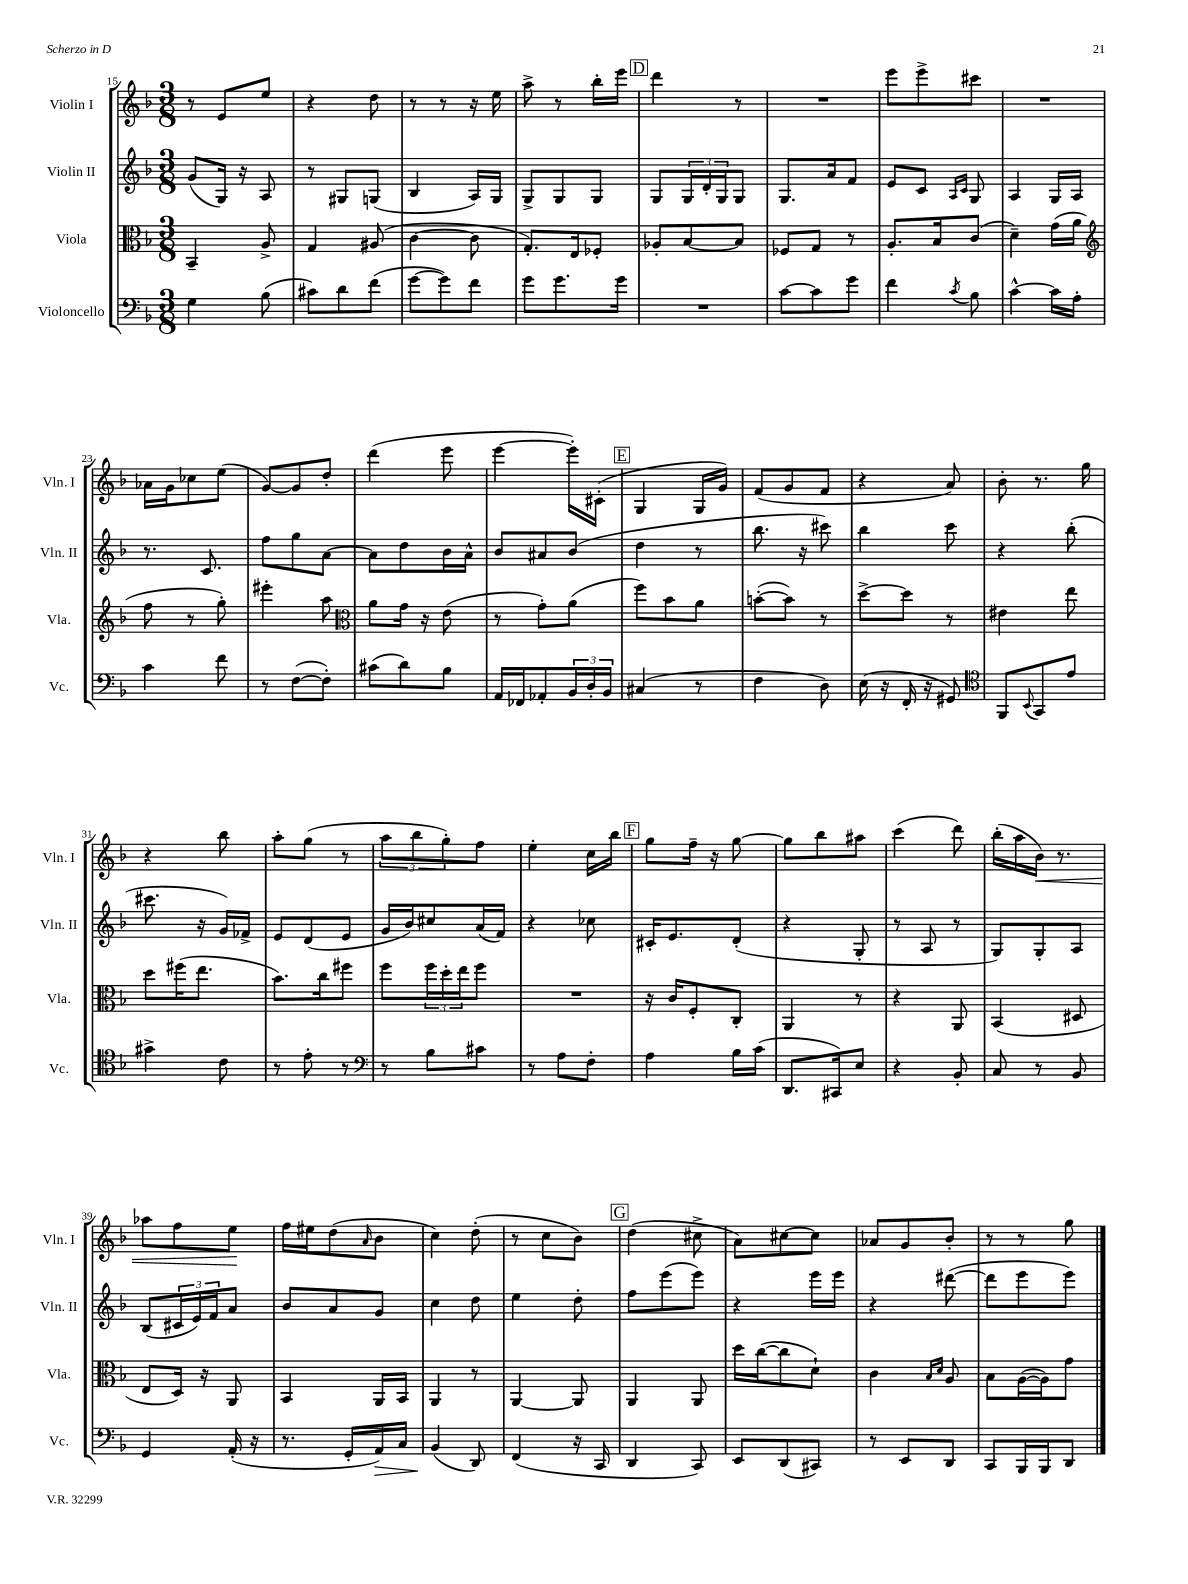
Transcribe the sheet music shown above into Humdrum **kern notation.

**kern	**kern	**kern	**kern
*staff4	*staff3	*staff2	*staff1
*clefF4	*clefC3	*clefG2	*clefG2
*k[b-]	*k[b-]	*k[b-]	*k[b-]
*M3/8	*M3/8	*M3/8	*M3/8
4G	4BB-~	(8g	8r
.	.	16G)	8e
.	.	16r	.
(8B-	8A^	8A	8ee
=	=	=	=
8c#)	4G	8r	4r
8d	.	8G#	.
(8f	(8A#	(8G	8dd
=	=	=	=
[8g	[4c	4B-	8r
8g])	.	.	8r
8f	8c]	16A)	16r
.	.	16G	16ee
=	=	=	=
8g	8.G')	8G^	8aa^
8.g	.	8G	8r
.	16E	.	.
.	8F-'	8G	16bb-'
16g	.	.	16eee
=	=	=	=
4.r	8A-'	8G	4ddd
.	[8B-	24G	.
.	.	24d'	.
.	.	24G	.
.	8B-]	8G	8r
=	=	=	=
[8c	8F-	8.G	4.r
8c]	8G	.	.
.	.	16a	.
8g	8r	8f	.
=	=	=	=
4f	8.A'	8e	8eee
.	.	8c	8eee^
.	16B-	.	.
.	.	16qqA	.
8qc	.	16qqc	.
8B-	(8c	8G	8ccc#
=	=	=	=
[4c^^	4d~)	4A	4.r
16c]	(16g	16G	.
16A'	16a	16A	.
=	=	=	=
*	*clefG2	*	*
4c	8ff	8.r	16a-
.	.	.	16g
.	8r	.	8cc-
.	.	8.c	.
8f	8gg')	.	(8ee
=	=	=	=
8r	4eee#'	8ff	[8g)
([8F	.	8gg	8g]
8F'])	8aa	[8a	8dd'
=	=	=	=
*	*clefC3	*	*
(8c#	8a	8a]	(4ddd
8d)	16g	8dd	.
.	16r	.	.
8B-	(8e	16b-	8eee
.	.	16a^^	.
=	=	=	=
16AA	8r	8b-	[4eee
16FF-	.	.	.
8AA-'	8g')	8a#	.
24BB-	(8a	(8b-	16eee'])
24D'	.	.	.
.	.	.	(16c#'
24BB-	.	.	.
=	=	=	=
(4C#	8ff)	4dd	4G
.	8b-	.	.
8r	8a	8r	16G
.	.	.	16g)
=	=	=	=
4F	([8b'	8.bb-	(8f
.	8b])	.	8g
.	.	16r	.
8D)	8r	8ccc#)	8f
=	=	=	=
(16E	[8dd^	4bb-	4r
16r	.	.	.
16FF'	8dd]	.	.
16r	.	.	.
8GG#)	8r	8ccc	8a)
=	=	=	=
*clefC4	*	*	*
8FF	4e#	4r	8b-'
8qqBB-	.	.	.
8GG	.	.	8.r
8e	8ee	(8bb-'	.
.	.	.	16gg
=	=	=	=
4g#^	8dd	8.ccc#	4r
.	(16ff#	.	.
.	8.ee	16r	.
8c	.	16g)	8bb-
.	.	16f-^	.
=	=	=	=
8r	8.b-)	8e	8aa'
8e'	.	(8d	(8gg
.	16cc	.	.
8r	8ff#	8e	8r
=	=	=	=
*clefF4	*	*	*
8r	8ff	16g	12aa
.	.	16b-)	.
.	.	.	12bb-
8B-	24ff	8cc#	.
.	24dd'	.	12gg')
.	24ee	.	.
8c#	8ff	(16a	8ff
.	.	16f)	.
=	=	=	=
8r	4.r	4r	4ee'
8A	.	.	.
8F'	.	8cc-	16cc
.	.	.	16bb-
=	=	=	=
4A	16r	16c#'	8gg
.	16c	8.e	.
.	8F'	.	16ff~
.	.	.	16r
16B-	8C'	(8d'	[8gg
(16c	.	.	.
=	=	=	=
8.DD	4AA	4r	8gg]
.	.	.	8bb-
16CC#)	.	.	.
8E	8r	8G'	8aa#
=	=	=	=
4r	4r	8r	(4ccc
.	.	8A	.
8BB-'	8AA	8r	8ddd)
=	=	=	=
8C	(4BB-	8G)	(16bb-'
.	.	.	16aa
8r	.	8G'	16b-)
.	.	.	8.r
8BB-	8D#	8A	.
=	=	=	=
4GG	8E	(8B-	8aa-
.	16D)	24c#	8ff
.	.	24e)	.
.	16r	.	.
.	.	24f	.
(16AA'	8AA	8a	8ee
16r	.	.	.
=	=	=	=
8.r	4BB-	8b-	16ff
.	.	.	16ee#
.	.	8a	(8dd
16GG'	.	.	.
.	.	.	16qqa
16AA)	16AA	8g	8b-
16C	16BB-	.	.
=	=	=	=
(4BB-	4AA	4cc	4cc)
8DD)	8r	8dd	(8dd'
=	=	=	=
(4FF	[4AA	4ee	8r
.	.	.	8cc
16r	8AA]	8dd'	8b-)
16CC	.	.	.
=	=	=	=
4DD	4AA	8ff	(4dd
.	.	(8eee	.
8CC)	8AA	8eee)	8cc#^
=	=	=	=
8EE	16dd	4r	8a)
.	([16cc	.	.
(8DD	8cc]	.	[8cc#
8CC#)	8d`)	16eee	8cc#]
.	.	16eee	.
=	=	=	=
8r	4c	4r	8a-
8EE	.	.	8g
.	16qqB-	.	.
.	16qqd	.	.
8DD	8A	([8ddd#	8b-'
=	=	=	=
8CC	8B-	8ddd#]	8r
16BBB-	([16A	8eee	8r
16BBB-	16A])	.	.
8DD	8g	8eee)	8gg
==	==	==	==
*-	*-	*-	*-
